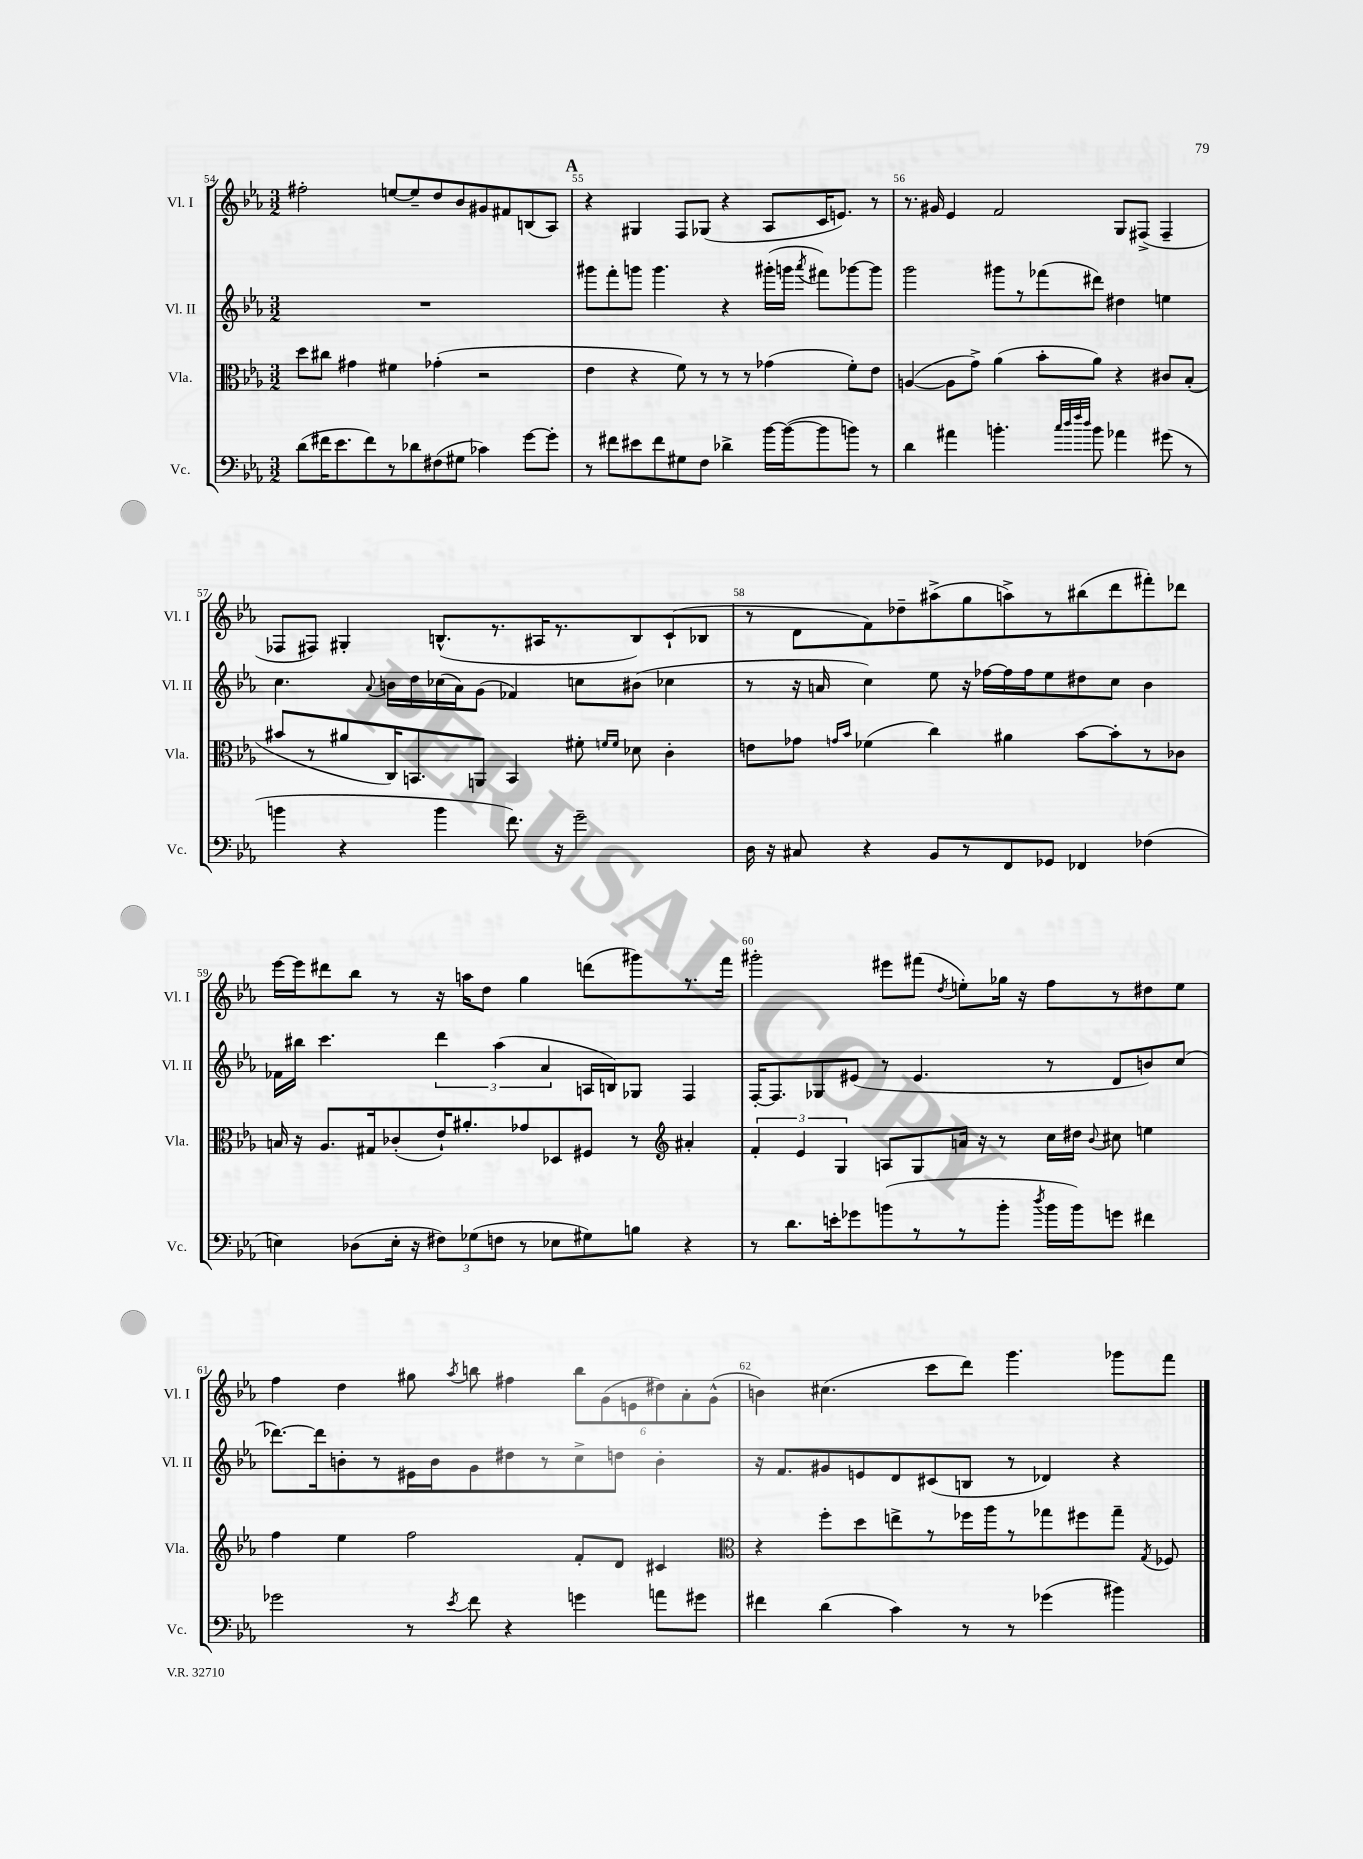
<<
\new StaffGroup <<
\new Staff = "s0" \with { instrumentName = "Vl. I" shortInstrumentName = "Vl. I" } {
    \clef treble \key ees \major \numericTimeSignature \time 3/2
    \autoBeamOff fis''2-. e''8[~ e''8-- d''8 bes'8 gis'8 fis'8 b8( aes8]) |
    \mark \markup { \bold "A" } r4 gis4 f8[ ges8]( r4 aes8[ c'16 e'8.]) r8 |
    r8. gis'16 ees'4 f'2 g8[ fis8]->( fis4-- |
    fes8[ fis8]) gis4-. b8.[-^( r8. ais16 r8. b8) c'8-!( bes8] |
    r8 d'8[ f'8) des''8-- ais''8->( g''8 a''8->) r8 bis''8( d'''8 fis'''8-.) des'''8] |
    ees'''16[~ ees'''16 dis'''8 bes''8] r8 r16 a''16[ d''8] g''4 d'''8[( gis'''8) r8. f'''16] |
    gis'''2-. eis'''8[ fis'''8]( \acciaccatura { d''8 } e''8[-.) ges''16] r16 f''8[ r8 dis''8 e''8] |
    f''4 d''4 gis''8 \acciaccatura { aes''8 } b''8 fis''4 \tuplet 6/4 { b''8[ g'8( e'8 dis''8) aes'8-. g'8]-^( } |
    b'4) cis''4.( c'''8[ d'''8]) g'''4. ges'''8[ f'''8] \bar "|." |
}
\new Staff = "s1" \with { instrumentName = "Vl. II" shortInstrumentName = "Vl. II" } {
    \clef treble \key ees \major \numericTimeSignature \time 3/2
    \autoBeamOff R1. |
    \mark \markup { \bold "A" } gis'''8[ f'''8-. g'''8] g'''4. r4 gis'''16[-.( g'''16] \acciaccatura { aes'''8 } fis'''8[) ges'''8~ ges'''8] |
    g'''2 gis'''8[ r8 fes'''8( dis'''8]) dis''4 e''4 |
    c''4. \appoggiatura { aes'8 } b'16[ d''16 ces''16( aes'16) g'8]( fes'4) c''8[ bis'8]( ces''4 |
    r8 r16 a'16 c''4) ees''8 r16 fes''16[~ fes''16 fes''16 ees''8 dis''8 c''8] bes'4 |
    fes'16[ bis''16] c'''4. \tuplet 3/2 { d'''4 aes''4( aes'4 } a16[ b16) ges8] f4 |
    f16[~-. f8. ges8 eis'8]( r8 eis'4. r8 d'8[ b'8) c''8]( |
    des'''8.[~) des'''16 b'8-. r8 eis'16 b'16 g'8 dis''8 r8 c''8-> d''8] b'4-. |
    r16 f'8.[ gis'8 e'8 d'8 cis'8( b8] r8 des'4) r4 \bar "|." |
}
\new Staff = "s2" \with { instrumentName = "Vla." shortInstrumentName = "Vla." } {
    \clef alto \key ees \major \numericTimeSignature \time 3/2
    \autoBeamOff d''8[ cis''8] gis'4 fis'4 ges'4-.( r2 |
    \mark \markup { \bold "A" } ees'4 r4 f'8) r8 r8 r8 ges'4( f'8[-.) ees'8] |
    a4~( a8[ g'8]->) aes'4( bes'8[-. aes'8]) r4 cis'8[ bes8]-.( |
    bis'8[ r8 ais'8 c16) b,8. a,8] b,4 fis'8-. \grace { f'16[ f'16] } des'8 c'4-. |
    e'8[ ges'8] \grace { g'16[ bes'16] } fes'4( c''4) ais'4 bes'8[~ bes'8-. r8 ces'8] |
    b16 r16 aes8.[ gis16 ces'8-.( ees'16-!) ais'8.-. ges'8 des8 fis8] r8 \clef treble ais'4-. |
    \tuplet 3/2 { f'4-. ees'4 g4 } a8[ g8 a'16] r16 r8 c''16[ dis''16] \appoggiatura { bes'8 } cis''8 e''4 |
    f''4 ees''4 f''2 f'8[-. d'8] cis'4 |
    \clef alto r4 f''8[-. d''8 e''8-> r8 fes''16 aes''16 r8 ges''8 fis''8 ges''8]-- \acciaccatura { g8 } fes8 \bar "|." |
}
\new Staff = "s3" \with { instrumentName = "Vc." shortInstrumentName = "Vc." } {
    \clef bass \key ees \major \numericTimeSignature \time 3/2
    \autoBeamOff d'8[( fis'16 ees'8. fis'8) r8 des'8 fis8( gis8] ces'4) g'8[~ g'8]-. |
    \mark \markup { \bold "A" } r8 fis'8[ eis'8 fis'8 gis8 f8] des'4-> bes'16[~ bes'16~( bes'8 b'8]) r8 |
    d'4 ais'4 b'4.-. \grace { c''32[ d''32 f''32 d''32] } b'8 aes'4 gis'8( r8 |
    b'4 r4 b'4 f'8.) r16 g'2-- |
    d16 r16 cis8 r4 bes,8[ r8 f,8 ges,8] fes,4 fes4( |
    e4) des8[( e16]-. r16 \tuplet 3/2 { fis8[) ges8( f8] } r8 ees8[ gis8) b8] r4 |
    r8 d'8.[ e'16-. ges'8 b'8( r8 r8 b'8]-. \acciaccatura { d''8 } b'16[ b'16) g'8] fis'4 |
    ges'2 r8 \acciaccatura { ees'8 } f'8 r4 g'4 a'8[ gis'8] |
    fis'4 d'4( c'4) r8 r8 ges'4( bis'4) \bar "|." |
}
>>
>>
\layout { \context { \Score currentBarNumber = #54 \override BarNumber.break-visibility = ##(#f #t #t) barNumberVisibility = #all-bar-numbers-visible } }
